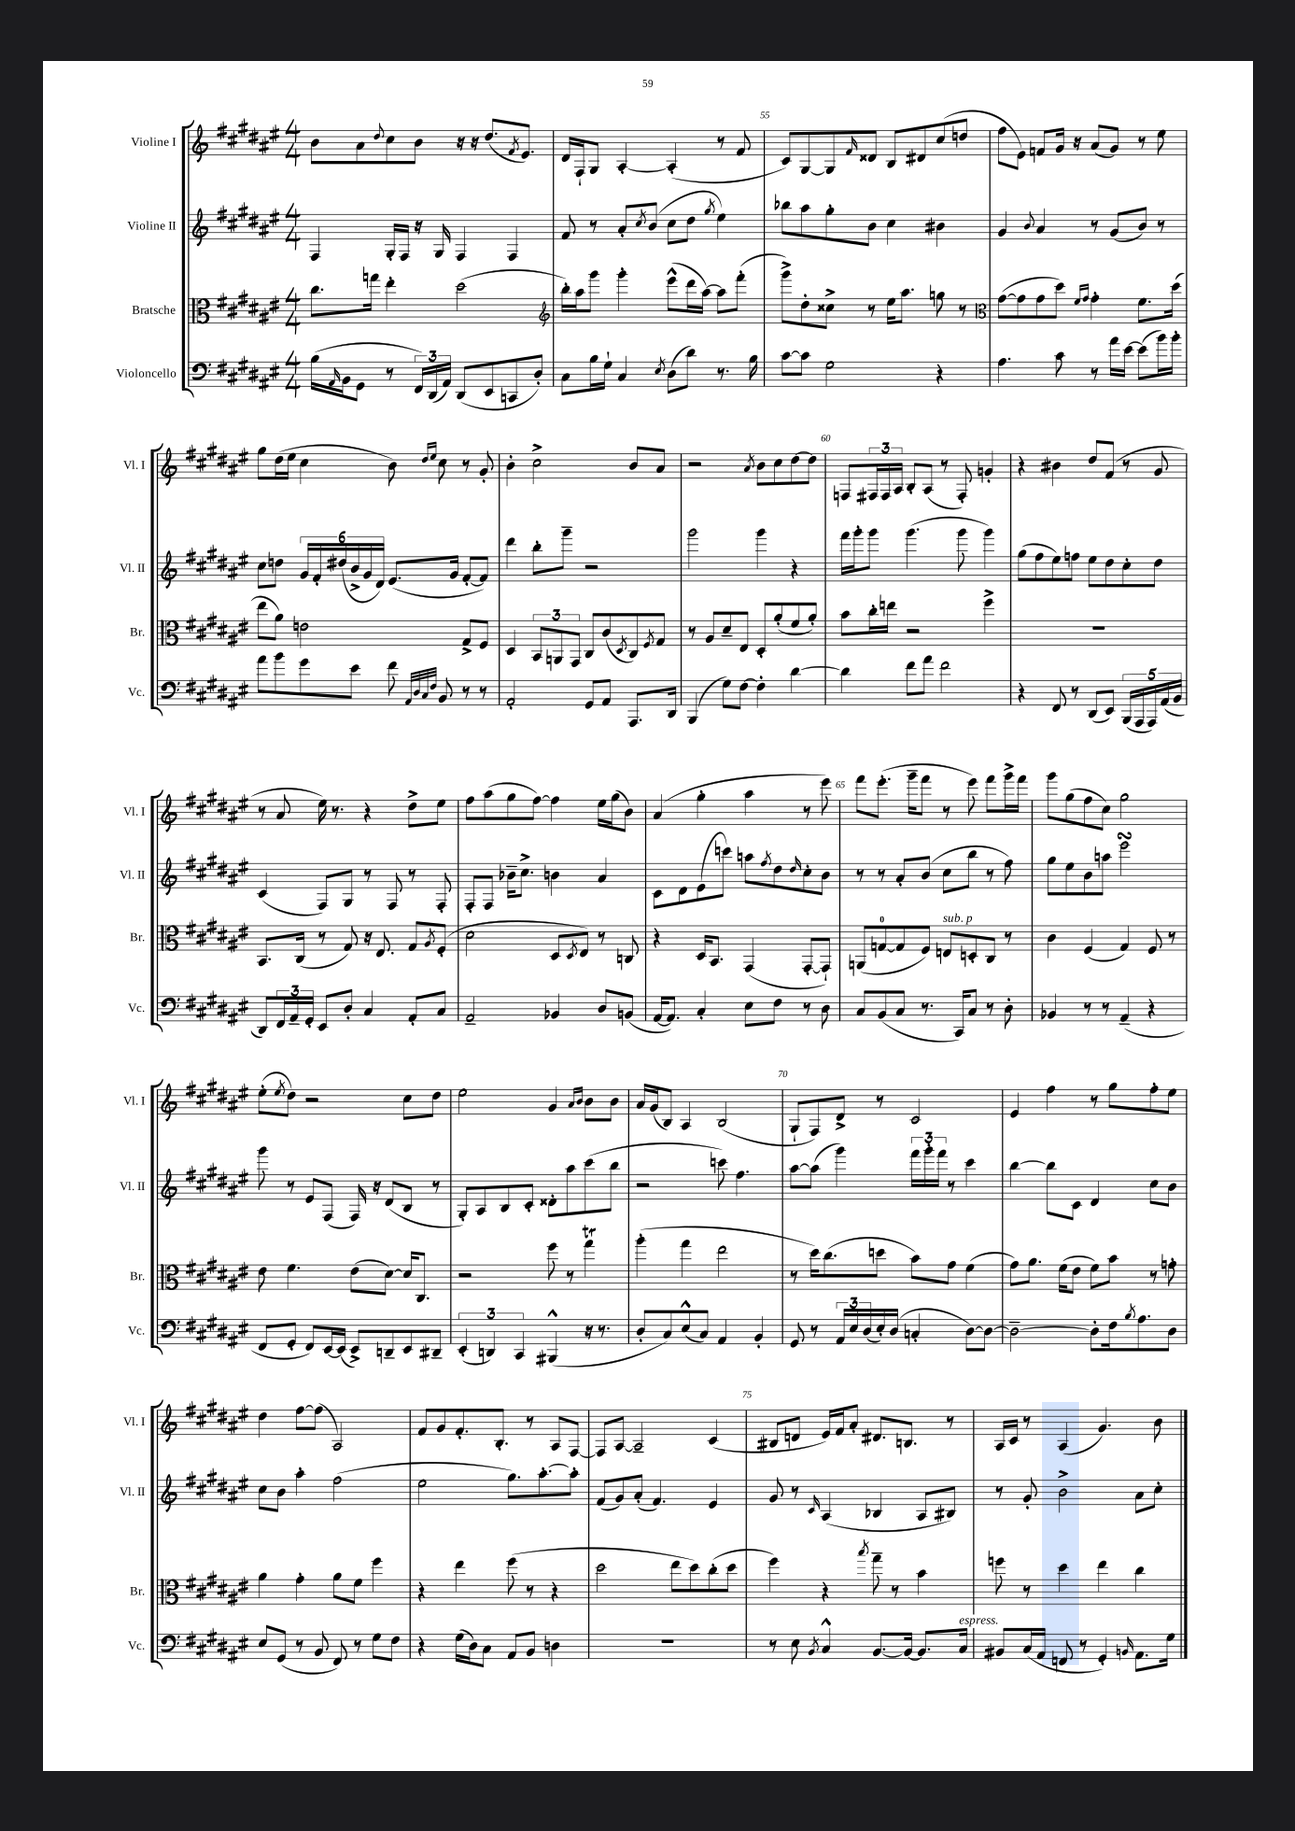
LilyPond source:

<<
\new StaffGroup <<
\new Staff = "s0" \with { instrumentName = "Violine I" shortInstrumentName = "Vl. I" } {
    \clef treble \key fis \major \numericTimeSignature \time 4/4
    b'8 ais'8 \appoggiatura { dis''8 } cis''8 b'8 r16 r16 dis''8.( \acciaccatura { fis'8 } eis'8.) |
    dis'16 fis16-! gis8 ais4~-. ais4-.( r8 fis'8 |
    cis'8) gis8~ gis8 \grace { fis'16 } disis'8 b8 dis'8 cis''8( d''8 |
    fis''8 eis'8) f'8 gis'16 r16 ais'8( gis'8) r8 eis''8 |
    gis''8 dis''16( eis''16 cis''4 b'8) \grace { dis''16 eis''16 } cis''8 r8 gis'8-. |
    b'4-. cis''2-> b'8 ais'8 |
    r2 \acciaccatura { ais'8 } b'8 cis''8 dis''8~ dis''8 |
    f8 \tuplet 3/2 { fis16 fis16 ais16 } b8-. ais8( r8 fis8-.) g'4-. |
    r4 bis'4 dis''8 fis'8( r8 gis'8 |
    r8 ais'8 eis''16) r8. r4 dis''8-> eis''8 |
    fis''8 ais''8( gis''8 fis''8~) fis''4 eis''16 gis''16( b'8) |
    ais'4( gis''4-. ais''4 r8 eis'''8) |
    fis'''8 eis'''8.-.( gis'''16-- fis'''8 r8 eis'''8) fis'''8 gis'''16-> fis'''16 |
    gis'''8 gis''8( fis''8 cis''8) gis''2 |
    eis''8-.( \acciaccatura { eis''8 } dis''8) r2 cis''8 dis''8 |
    eis''2 gis'4 \grace { ais'16 b'16 } b'8 b'8 |
    ais'16 gis'16( b8) ais4 b2( |
    gis8-! fis8) dis'8-> r8 cis'2 |
    eis'4 fis''4 r8 gis''8 fis''8-. eis''8 |
    dis''4 fis''8~ fis''8( ais2) |
    fis'8 gis'8 fis'8.-. b8.-. r8 ais8 fis8~ |
    fis8 ais8~ ais2-- cis'4( |
    bis8 d'8 eis'16) fis'16 ais'8-. dis'8. b8. r8 |
    ais16 cis'16 r8 ais4( gis'4.) b'8 \bar "|." |
}
\new Staff = "s1" \with { instrumentName = "Violine II" shortInstrumentName = "Vl. II" } {
    \clef treble \key fis \major \numericTimeSignature \time 4/4
    fis4 gis16-. fis16 r16 gis16 fis4 fis4 |
    fis'8 r8 ais'8-. \acciaccatura { cis''8 } b'8( cis''8 dis''8 \acciaccatura { gis''8 } eis''4) |
    bes''8 ais''8 gis''8-. b'8 cis''4 bis'4 |
    gis'4 \appoggiatura { b'8 } ais'4 r8 gis'8( b'8) r8 |
    cis''8 d''8 \tuplet 6/4 { gis'16 fis'16-. dis''16( b'16-> gis'16 dis'16) } eis'8.( gis'16 fis'8~-. fis'8) |
    dis'''4 b''8-. gis'''8-- r2 |
    gis'''2 gis'''4 r4 |
    fis'''16 gis'''16-. gis'''8 gis'''4.( gis'''8 gis'''4) |
    gis''8( fis''8 eis''8) f''8 eis''8 dis''8 cis''8-. dis''8 |
    cis'4( fis8) gis8 r8 fis8 r8 fis8-. |
    fis8-. fis8 bes'16-- cis''8.-> b'4 ais'4 |
    cis'8 dis'8 eis'8( c'''8) a''8 \acciaccatura { fis''8 } dis''8 \grace { dis''16 } cis''8-. b'8 |
    r8 r8 ais'8-. b'8( cis''8 b''8 r8 fis''8) |
    gis''8 eis''8 b'8 a''8 eis'''2\turn |
    gis'''8 r8 eis'8 fis8( fis16) r16 dis'8( b8 r8 |
    gis8-.) ais8 b8 cis'8-. disis'8-. ais''8 cis'''8( b''8 |
    r2 c'''8) fis''4. |
    ais''8~ ais''8( gis'''4) \tuplet 3/2 { fis'''16 gis'''16-. fis'''16 } r8 cis'''4 |
    b''4~ b''8 cis'8 dis'4 cis''8 b'8 |
    cis''8 b'8 ais''4-. fis''2( |
    eis''2 gis''8.) ais''8.~-. ais''8-. |
    fis'8( gis'8) ais'8-.( fis'4.) eis'4 |
    gis'8 r8 \grace { cis'16 } ais4( bes4 ais8 bis8) |
    r8 gis'8-. b'2-> ais'8 cis''8-. \bar "|." |
}
\new Staff = "s2" \with { instrumentName = "Bratsche" shortInstrumentName = "Br." } {
    \clef alto \key fis \major \numericTimeSignature \time 4/4
    cis''8. g''16 eis''4-. dis''2( |
    \clef treble b''16-.) ais''16 gis'''8 gis'''4-. eis'''8-^( dis'''16 ais''16~) ais''8 fis'''8-.( |
    gis'''8->) dis''8-. cisis''8-> r8 eis''16 ais''8. g''8 r8 |
    \clef alto gis'8~( gis'8 gis'8 dis''8) \grace { fis'16 gis'16 } gis'4-. fis'8. dis''16( |
    eis''8 ais'8) e'2 gis8-> fis8 |
    dis4 \tuplet 3/2 { b,8 a,8 gis,8 } cis8 cis'8( \acciaccatura { dis8 } cis8) \acciaccatura { fis8 } gis8 |
    r8 ais8 dis'8-- eis8 dis8-. ais'8-.( fis'8 ais'8-.) |
    b'8 cis''16-. e''16 r2 fis''4-> |
    R1 |
    b,8. cis16( r8 gis8) r16 eis8. gis8 \acciaccatura { ais8 } fis8-.( |
    dis'2 dis8 \acciaccatura { dis8 } eis8) r8 c8 |
    r4 dis16 b,8. gis,4( gis,8~-. gis,8-!) |
    a,8( g8-0~ g8 fis8) e8^\markup { \italic "sub. p" } d8-. cis8 r8 |
    cis'4 fis4( gis4) fis8 r8 |
    eis'8 fis'4. eis'8( dis'8~) dis'16 cis8. |
    r2 fis''8 r8 gis''4\trill |
    ais''4-.( gis''4 eis''2 |
    r8 dis''16) cis''8.( d''8 b'8) gis'8 fis'4( |
    gis'8) ais'8. fis'16( eis'8 fis'8) b'8 r8 g'8-. |
    ais'4 gis'4-. ais'8 fis'8 fis''4 |
    r4 eis''4 fis''8( r8 r4 |
    dis''2 eis''8 dis''8) cis''8-.( dis''8 |
    fis''4) r4 \acciaccatura { b''8 } gis''8-- r8 b'4 |
    f''8 r8 dis''4 eis''4 cis''4 \bar "|." |
}
\new Staff = "s3" \with { instrumentName = "Violoncello" shortInstrumentName = "Vc." } {
    \clef bass \key fis \major \numericTimeSignature \time 4/4
    b16( \grace { ais,16 } b,16 gis,8 r8 \tuplet 3/2 { fis,16) dis,16( ais,16) } dis,8( eis,8 c,8 dis8-.) |
    cis8 b16 gis16-! cis4 \acciaccatura { eis8 } dis8( dis'8) r8. b16 |
    cis'8~ cis'8 gis2 r4 |
    ais4. cis'8 r8 ais'16 eis'16~ eis'8( b'16) b'16-. |
    ais'8 b'8 gis'8 eis'8 fis'8 \grace { ais,32 dis32 cis32 fis32 } b,8 r8 r8 |
    ais,2-. gis,8 ais,8 ais,,8. dis,16 |
    b,,4( gis8) fis8~ fis4-. dis'4~ |
    dis'4 fis'8 ais'8 fis'2 |
    r4 fis,8 r8 dis,8( eis,8) \tuplet 5/4 { b,,16( ais,,16 ais,,16) ais,16( b,16 } |
    dis,8) \tuplet 3/2 { fis,16 ais,16-- gis,16-. } eis,8 dis8-. cis4 ais,8-. cis8 |
    ais,2-- bes,4 dis8 b,8( |
    ais,16~ ais,8.) cis4-. eis8 fis8 r8 dis8 |
    cis8 b,8( cis8 r8. cis,16) cis8 r8 dis8-. |
    bes,4 r8 r8 ais,4--( r4 |
    fis,8 gis,8-. fis,8) eis,16~ eis,16( eis,8->) d,8-- eis,8 dis,8-- |
    \tuplet 3/2 { eis,4-.( d,4) cis,4 } bis,,4-^( r16 r8. |
    dis8-. cis8) eis8-^( cis8) ais,4 b,4-. |
    gis,8 r8 \tuplet 3/2 { ais,16 eis16 dis16( } eis16-.) dis16( c4-. dis8~) dis8~ |
    dis2~-- dis8-. fis16 \acciaccatura { b8 } ais8. dis8 |
    eis8 gis,8( r8 b,8 fis,8) r8 gis8 fis8 |
    r4 gis16( dis16) cis8 ais,8 b,8 d4 |
    R1 |
    r8 eis8 \acciaccatura { b,8 } cis4-^ b,8.~ b,16~ b,8. cis16^\markup { \italic "espress." } |
    bis,8 cis16( ais,16 f,8 r8 gis,4-.) \grace { b,16 } ais,8. gis16 \bar "|." |
}
>>
>>
\layout { \context { \Score currentBarNumber = #53 \override BarNumber.break-visibility = ##(#f #t #t) barNumberVisibility = #(every-nth-bar-number-visible 5) } }
